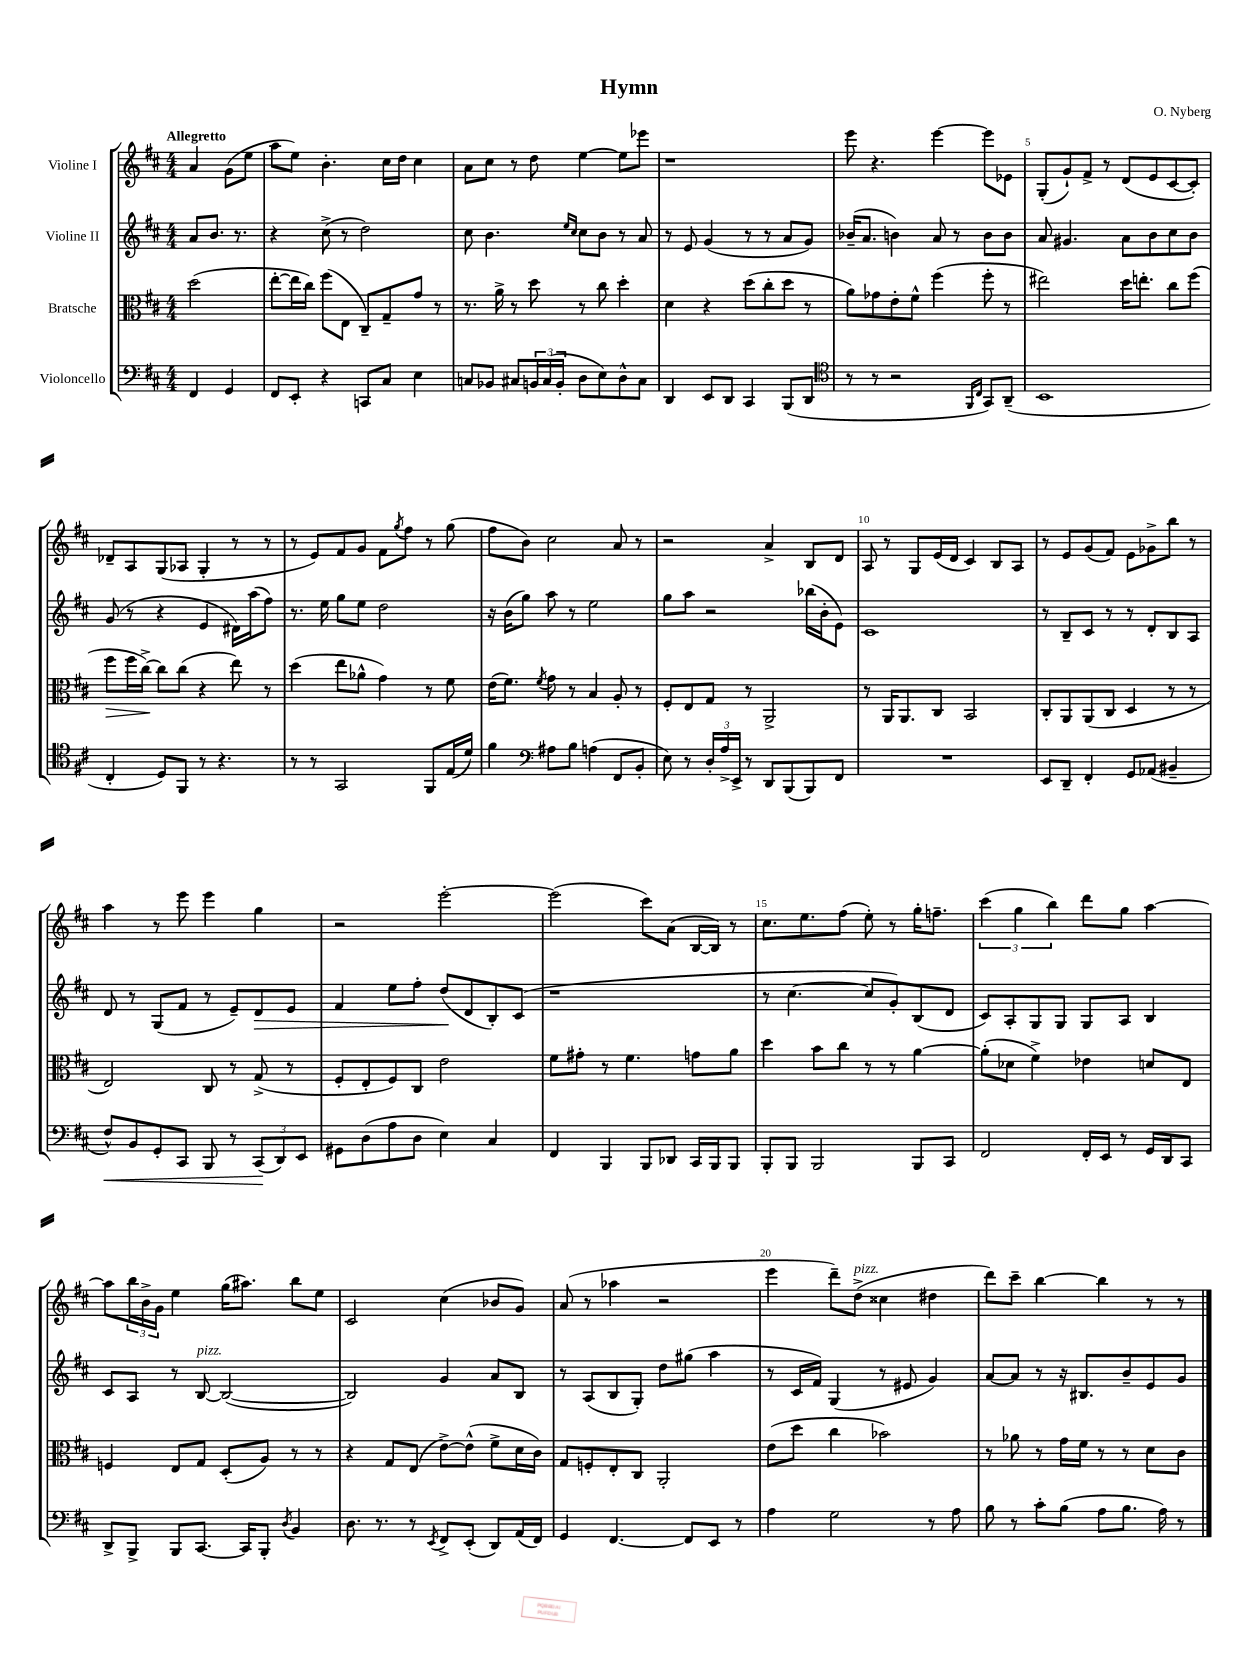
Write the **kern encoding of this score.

**kern	**kern	**kern	**kern
*staff4	*staff3	*staff2	*staff1
*clefF4	*clefC3	*clefG2	*clefG2
*k[f#c#]	*k[f#c#]	*k[f#c#]	*k[f#c#]
*M4/4	*M4/4	*M4/4	*M4/4
4FF#	(2dd	8a	4a
.	.	8.b	.
4GG	.	.	(8g
.	.	8.r	.
.	.	.	8ee
=	=	=	=
8FF#	[8ee'	4r	8aa
8EE'	16ee]	.	8ee)
.	16cc#)	.	.
4r	(8ff#	(8cc#^	4.b'
.	8E	8r	.
8CC	8C#~)	2dd)	.
8C#	8G~	.	16cc#
.	.	.	16dd
4E	8g	.	4cc#
.	8r	.	.
=	=	=	=
8C	8.r	8cc#	8a
8BB-	.	4.b	8cc#
.	16a^	.	.
8C#	8r	.	8r
24BB	8dd	.	8dd
(24C#	.	.	.
24BB'	.	.	.
.	.	16qqee	.
.	.	16qqcc#	.
8D	8r	8cc#	[4ee
8E)	8cc#	8b	.
8D^^	4dd'	8r	8ee]
8C#	.	8a	8eee-
=	=	=	=
4DD	4d	8r	1r
.	.	8e	.
8EE	4r	(4g	.
8DD	.	.	.
4CC#	(8dd	8r	.
.	8cc#'	8r	.
(8BBB	8dd	8a	.
8DD	8r	8g)	.
=	=	=	=
*clefC4	*	*	*
8r	8a)	(16b-~	8eee
.	.	8.a	.
8r	8g-	.	4.r
2r	8e'	4b)	.
.	8f#^^	.	.
.	(4ff#	8a	[4eee
.	.	8r	.
16qqFF#	.	.	.
16qqC#	.	.	.
8GG)	8ff#'	8b	8eee]
(8AA~	8r	8b	8e-
=	=	=	=
1BB	2ee#)	8a	(8G'
.	.	4.g#	8g`)
.	.	.	8f#^
.	.	.	8r
.	16dd	8a	(8d
.	8.ee'	.	.
.	.	8b	8e
.	8cc#	8cc#	[8c#
.	(8ff#	8b	8c#'])
=	=	=	=
4C#'	8ff#	(8g	8d-~
.	16ff#	8r	8A
.	[16cc#^)	.	.
8D)	8cc#]	4r	(8G
8FF#	(8cc#	.	8A-
8r	4r	4e	4G'
4.r	.	.	.
.	8ee)	16d#)	8r
.	.	(16aa	.
.	8r	8ff#)	8r
=	=	=	=
8r	(4dd	8.r	8r
8r	.	.	8e)
.	.	16ee	.
2GG	8ee	8gg	8f#
.	8a-^^	8ee	8g
.	4g)	2dd	8f#
.	.	.	8qgg
.	.	.	8ff#
8FF#	8r	.	8r
(16E	8f#	.	(8gg
16d)	.	.	.
=	=	=	=
4f#	(16e	16r	8ff#
.	8.f#)	(16b	.
.	.	8gg)	8b)
*clefF4	*	*	*
.	8qf#	.	.
8A#	8g	8aa	2cc#
8B	8r	8r	.
(4A	4B	2ee	.
8FF#	8A'	.	8a
8BB'	8r	.	8r
=	=	=	=
8E)	8F#'	8gg	2r
8r	8E	8aa	.
24D'	8G	2r	.
24A^	.	.	.
24EE^	.	.	.
8r	8r	.	.
8DD	2AA^	.	4a^
(8BBB	.	.	.
8BBB)	.	(16bb-	8B
.	.	16b'	.
8FF#	.	8e)	8d
=	=	=	=
1r	8r	1c#	8A
.	16AA	.	8r
.	8.AA	.	.
.	.	.	8G
.	8C#	.	(16e
.	.	.	16d
.	2BB	.	4c#)
.	.	.	8B
.	.	.	8A
=	=	=	=
8EE	8C#'	8r	8r
8DD~	8AA	8B~	8e
4FF#'	(8AA	8c#	(8g
.	8C#	8r	8f#)
8GG	4D	8r	8e
(8AA-	.	8d'	8g-^
4BB#~	8r	8B	8bb
.	8r	8A	8r
=	=	=	=
8F#^^)	2E)	8d	4aa
8BB	.	8r	.
8GG'	.	(8G	8r
8CC#	.	8f#	8eee
8BBB	8C#	8r	4eee
8r	8r	8e~)	.
(12CC#	(8G^	8d	4gg
12DD)	.	.	.
.	8r	8e	.
12EE	.	.	.
=	=	=	=
8GG#	8F#'	4f#	2r
(8D	8E'	.	.
8A	8F#)	8ee	.
8D	8C#	8ff#'	.
4E)	2e	(8dd	[2eee'
.	.	8d	.
4C#	.	8B')	.
.	.	(8c#	.
=	=	=	=
4FF#	8f#	1r	(2eee]
.	8g#'	.	.
4BBB	8r	.	.
.	4.f#	.	.
8BBB	.	.	8ccc#)
8DD-	.	.	(8a
16CC#	8g	.	[16B
16BBB	.	.	16B])
8BBB	8a	.	8r
=	=	=	=
8BBB'	4dd	8r	8.cc#
8BBB	.	[4.cc#	.
.	.	.	8.ee
2BBB	8b	.	.
.	8cc#	.	(8ff#
.	8r	8cc#]	8ee')
.	8r	8g')	8r
8BBB	[4a	(8B	16gg'
.	.	.	8.ff~
8CC#	.	8d	.
=	=	=	=
2FF#	(8a']	8c#)	(6ccc#
.	8d-	8A'	.
.	.	.	6gg
.	4f#^)	8G	.
.	.	.	6bb)
.	.	8G	.
16FF#'	4e-	8G	8ddd
16EE	.	.	.
8r	.	8A	8gg
16GG	8d	4B	[4aa
16DD	.	.	.
8CC#	8E	.	.
=	=	=	=
8DD^	4F	8c#	8aa]
8BBB^	.	8A	24bb
.	.	.	24b^
.	.	.	24g
8BBB	8E	8r	4ee
[8.CC#	8G	[8B	.
.	(8D'	(2B_	(16gg
16CC#]	.	.	8.aa#)
8BBB'	8A)	.	.
8qD	.	.	.
4BB	8r	.	8bb
.	8r	.	8ee
=	=	=	=
8.D	4r	2B])	2c#
8.r	.	.	.
.	8G	.	.
8r	(8E	.	.
8qEE	.	.	.
8FF#^	[8e^)	4g	(4cc#
(8EE'	(8e^^]	.	.
8DD)	8f#^	8a	8b-
(16AA	16d	8B	8g)
16FF#)	16c#)	.	.
=	=	=	=
4GG	8G	8r	(8a
.	8F'	(8A	8r
[4.FF#	8E'	8B	4aa-
.	8C#	8G')	.
.	2AA'	8dd	2r
8FF#]	.	(8gg#	.
8EE	.	4aa	.
8r	.	.	.
=	=	=	=
4A	(8e	8r	4eee
.	8dd	16c#	.
.	.	16f#)	.
2G	4cc#	(4G	8ddd~)
.	.	.	(8dd^
.	2b-)	8r	4cc##
.	.	8e#	.
8r	.	4g)	4dd#
8A	.	.	.
=	=	=	=
8B	8r	[8a	8ddd)
8r	8a-	8a]	8ccc#~
8c#'	8r	8r	[4bb
(8B	16g	16r	.
.	16f#	8.B#	.
8A	8r	.	4bb]
8.B	8r	8b~	.
.	8d	8e	8r
16A)	.	.	.
8r	8c#	8g	8r
==	==	==	==
*-	*-	*-	*-
